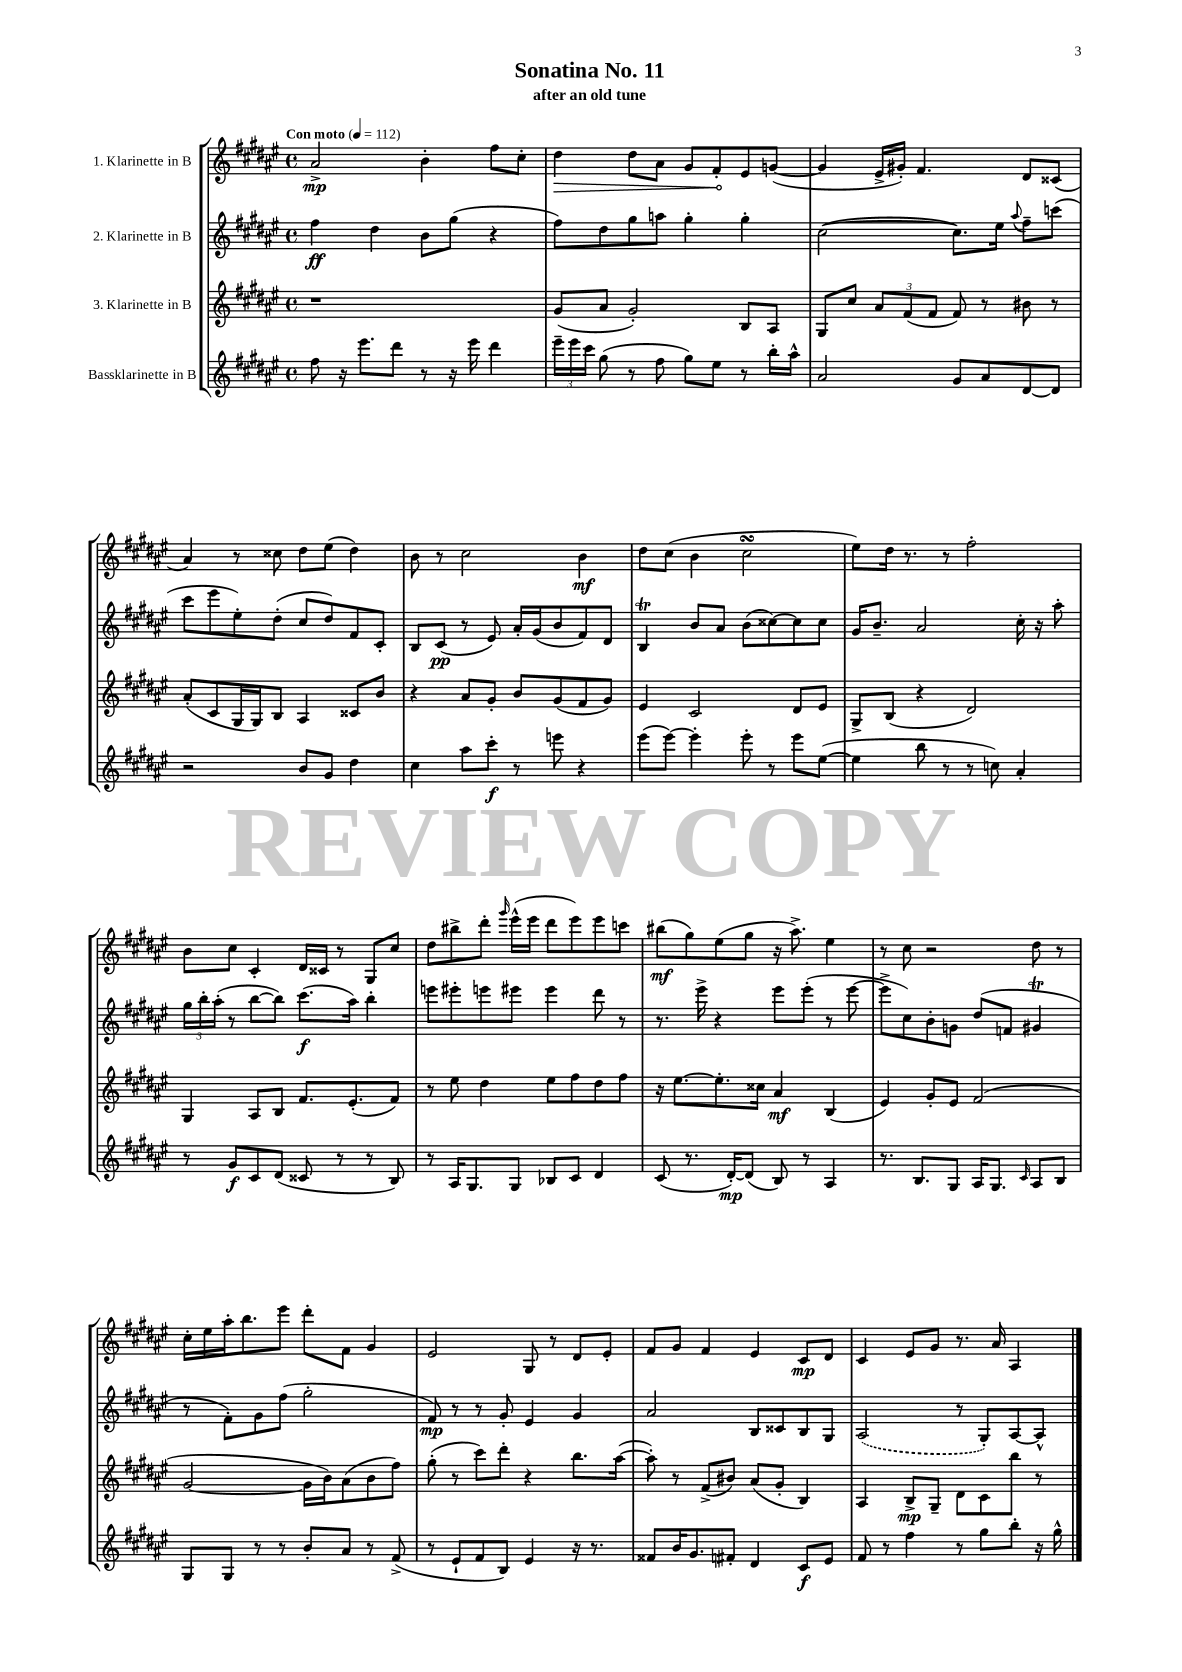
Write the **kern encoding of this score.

**kern	**kern	**kern	**kern
*staff4	*staff3	*staff2	*staff1
*clefG2	*clefG2	*clefG2	*clefG2
*k[f#c#g#d#a#e#]	*k[f#c#g#d#a#e#]	*k[f#c#g#d#a#e#]	*k[f#c#g#d#a#e#]
*M4/4	*M4/4	*M4/4	*M4/4
*met(c)	*met(c)	*met(c)	*met(c)
*MM112	*MM112	*MM112	*MM112
8ff#	1r	4ff#	2a#^
16r	.	.	.
8.eee#	.	.	.
.	.	4dd#	.
8ddd#	.	.	.
8r	.	8b	4b'
16r	.	(8gg#	.
16eee#	.	.	.
4ddd#	.	4r	8ff#
.	.	.	8cc#'
=	=	=	=
24eee#~	(8g#	8ff#)	4dd#
24eee#	.	.	.
24ccc#	.	.	.
(8gg#	8a#	8dd#	.
8r	2g#')	8gg#	8dd#
8ff#	.	8aa	8a#
8gg#)	.	4gg#'	8g#
8ee#	.	.	8f#'
8r	8B	4gg#'	8e#
16bb'	8A#	.	([8g
16aa#^^	.	.	.
=	=	=	=
2a#	8G#	([2cc#	4g]
.	8cc#	.	.
.	12a#	.	16e#^
.	.	.	16g#')
.	(12f#	.	.
.	.	.	4.f#
.	12f#	.	.
8g#	8f#)	8.cc#])	.
8a#	8r	.	.
.	.	16ee#	.
.	.	8qqaa#	.
[8d#	8b#	8ff#~	8d#
8d#]	8r	(8ccc	(8c##
=	=	=	=
2r	(8a#'	8ccc#	4a#)
.	8c#	8eee#	.
.	16G#	8ee#')	8r
.	16G#)	.	.
.	8B	(8dd#'	8cc##
8b	4A#	8cc#	8dd#
8g#	.	8dd#)	(8ee#
4dd#	8c##	8f#	4dd#)
.	8b	8c#'	.
=	=	=	=
4cc#	4r	8B	8b
.	.	(8c#	8r
8aa#	8a#	8r	2cc#
8ccc#'	8g#'	8e#)	.
8r	8b	16a#'	.
.	.	(16g#	.
8eee	(8g#	8b	.
4r	8f#	8f#)	4b
.	8g#)	8d#	.
=	=	=	=
(8eee#	4e#	4B	8dd#
[8eee#)	.	.	(8cc#
4eee#']	2c#	8b	4b
.	.	8a#	.
8eee#'	.	(8b	2cc#
8r	.	[8cc##)	.
8eee#	8d#	8cc##]	.
([8ee#	8e#	8cc##	.
=	=	=	=
4ee#]	8G#^	16g#	8ee#)
.	.	8.b~	.
.	(8B	.	16dd#
.	.	.	8.r
8bb	4r	2a#	.
8r	.	.	8r
8r	2d#)	.	2ff#'
8cc)	.	.	.
4a#'	.	16cc#'	.
.	.	16r	.
.	.	8aa#'	.
=	=	=	=
8r	4G#	24gg#	8b
.	.	24bb'	.
.	.	(24aa#'	.
8g#	.	8r	8cc#
8c#	8A#	[8bb	4c#'
(8d#	8B	8bb])	.
8c##	8.f#	(8.ccc#	16d#
.	.	.	16c##
8r	.	.	8r
.	(8.e#'	16aa#)	.
8r	.	4bb'	8G#
8B)	8f#)	.	8cc#
=	=	=	=
8r	8r	8eee	8dd#
16A#	8ee#	8eee#'	8bb#^
8.G#	.	.	.
.	4dd#	8eee	8ddd#'
.	.	.	16qqggg#
8G#	.	8eee#	(16eee#^^
.	.	.	16eee#
8B-	8ee#	4eee#	8ddd#
8c#	8ff#	.	8eee#)
4d#	8dd#	8ddd#	8eee#
.	8ff#	8r	8ccc
=	=	=	=
(8c#	16r	8.r	(8bb#
.	[8.ee#	.	.
8.r	.	.	8gg#)
.	.	16eee#^	.
.	8.ee#']	4r	(8ee#
[16d#')	.	.	.
(8d#]	.	.	8gg#
.	16cc##	.	.
8B)	4a#	8eee#	16r
.	.	.	8.aa#^)
8r	.	(8eee#'	.
4A#	(4B	8r	4ee#
.	.	[8eee#	.
=	=	=	=
8.r	4e#)	8eee#^]	8r
.	.	8cc#)	8cc#
8.B	.	.	.
.	8g#'	8b'	2r
8G#	8e#	8g	.
16A#	(2f#	(8dd#	.
8.G#	.	.	.
.	.	8f	.
16qqc#	.	.	.
8A#	.	4g#	8dd#
8B	.	.	8r
=	=	=	=
8G#	[2g#	8r	16cc#'
.	.	.	16ee#
8G#	.	8f#')	16aa#'
.	.	.	8.bb
8r	.	8g#	.
8r	.	(8ff#	8eee#
8b'	16g#]	2gg#'	8ddd#'
.	16b)	.	.
8a#	(8a#	.	8f#
8r	8b	.	4g#
(8f#^	8ff#)	.	.
=	=	=	=
8r	(8gg#'	8f#)	2e#
8e#`	8r	8r	.
8f#	8ccc#)	8r	.
8B)	8ddd#'	8g#'	.
4e#	4r	4e#	8G#
.	.	.	8r
16r	8.bb	4g#	8d#
8.r	.	.	.
.	.	.	8e#'
.	([16aa#	.	.
=	=	=	=
8f##	8aa#'])	2a#	8f#
16b	8r	.	8g#
8.g#	.	.	.
.	(8f#^	.	4f#
8f#'	8b#)	.	.
4d#	(8a#	8B	4e#
.	8g#'	8c##	.
8c#	4B)	8B	8c#
8e#	.	8G#	8d#
=	=	=	=
8f#	4A#	(2A#	4c#
8r	.	.	.
4ff#	8B^	.	8e#
.	8G#~	.	8g#
8r	8d#	8r	8.r
8gg#	8c#	8G#')	.
.	.	.	16a#
8bb'	8bb	[8A#	4A#
16r	8r	8A#^^]	.
16gg#^^	.	.	.
==	==	==	==
*-	*-	*-	*-
